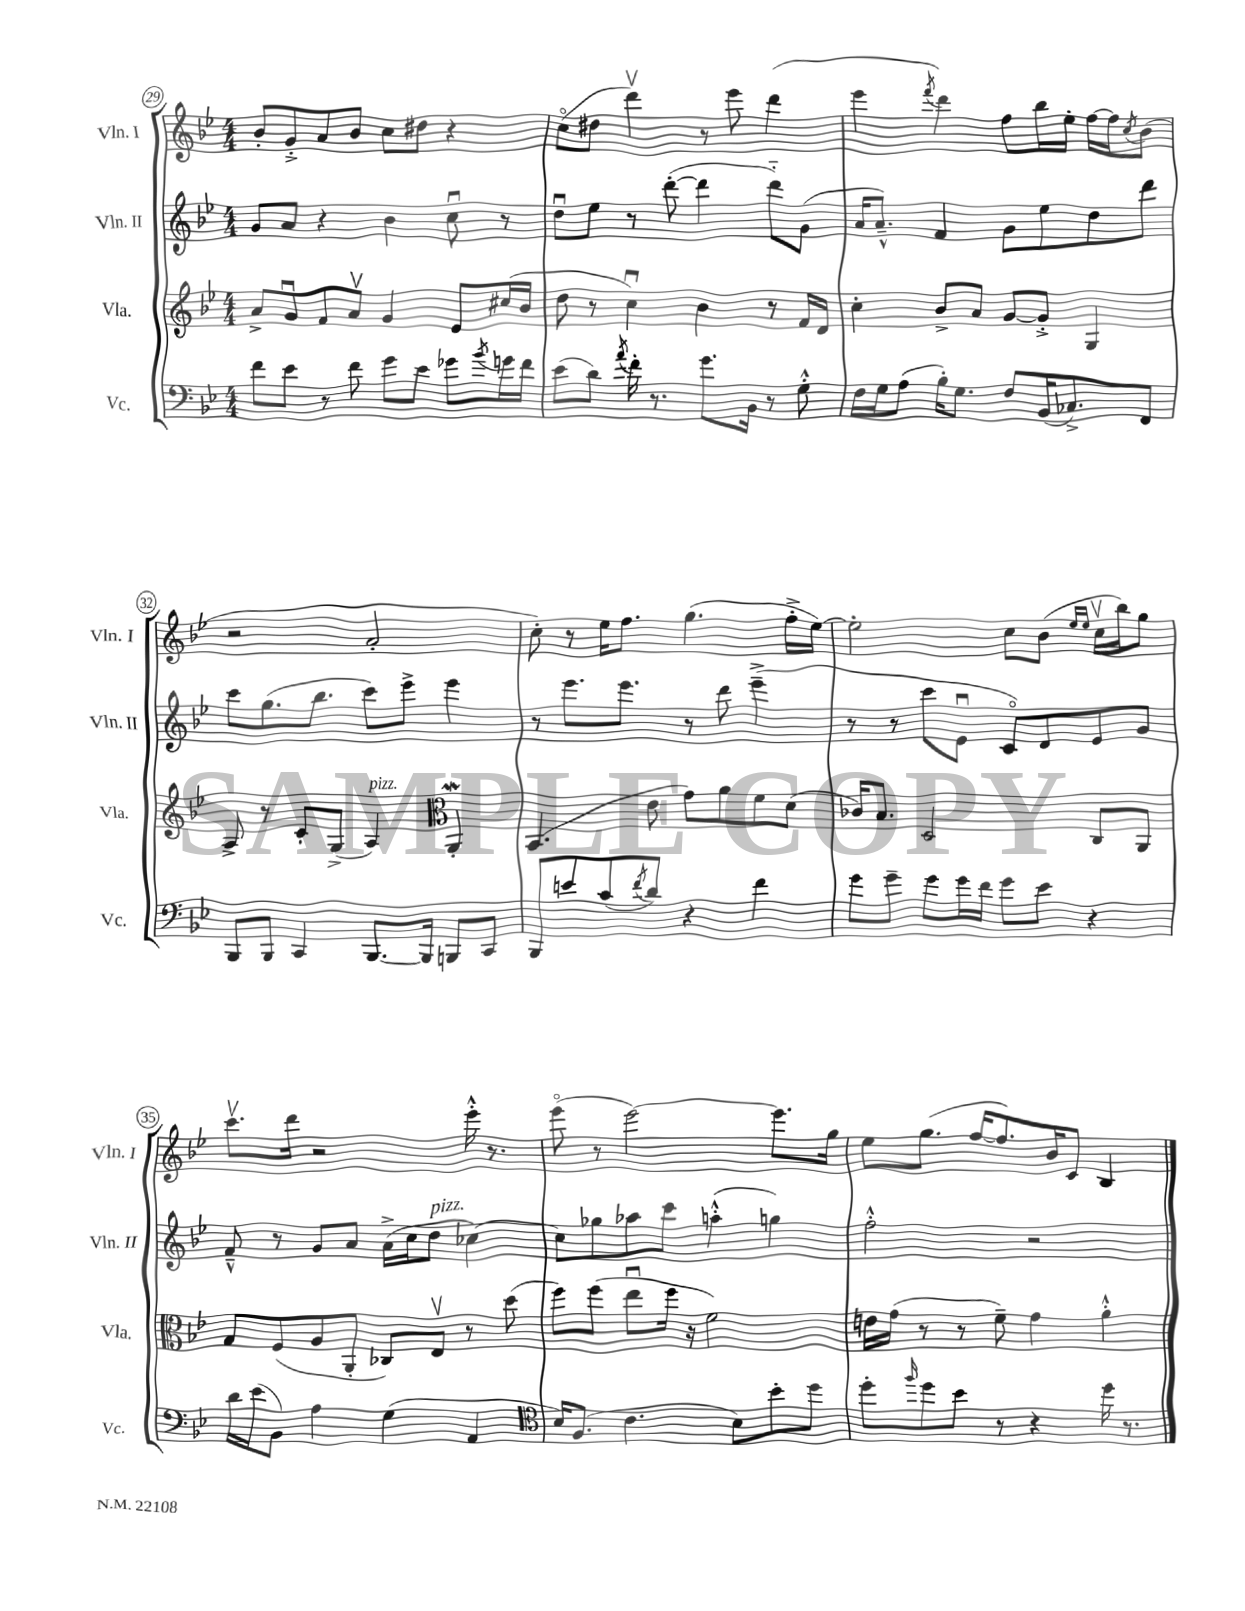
<<
\new StaffGroup <<
\new Staff = "s0" \with { instrumentName = "Vln. I" shortInstrumentName = "Vln. I" } {
    \clef treble \key bes \major \numericTimeSignature \time 4/4
    bes'8-. g'8-.-> a'8 bes'8 c''8 dis''8 r4 |
    c''8\flageolet( dis''8 d'''4\upbow) r8 ees'''8 d'''4( |
    ees'''4 \acciaccatura { f'''8 } d'''4) f''8 bes''16 ees''16-. f''16~ f''16 \acciaccatura { c''8 } bes'8( |
    r2 a'2-. |
    c''8-.) r8 ees''16 f''8. g''4.( f''16-.-> ees''16~) |
    ees''2-. c''8 bes'8( \grace { ees''16 ees''16 } c''16\upbow bes''16) g''8 |
    c'''8.\upbow d'''16 r2 ees'''16-.-^ r8. |
    ees'''8\flageolet( r8 ees'''2~) ees'''8. g''16 |
    ees''8 g''8.( f''16~ f''8.) bes'16 c'8 bes4 \bar "|." |
}
\new Staff = "s1" \with { instrumentName = "Vln. II" shortInstrumentName = "Vln. II" } {
    \clef treble \key bes \major \numericTimeSignature \time 4/4
    g'8 a'8 r4 bes'4 c''8\downbow r8 |
    d''8\downbow ees''8 r8 d'''8~-.( d'''4 d'''8-_) g'8( |
    a'16 a'8.---^) f'4 g'8 ees''8 d''8 d'''8 |
    c'''8 g''8.( bes''8. c'''8) ees'''8-> ees'''4 |
    r8 ees'''8. ees'''8. r8 d'''8 ees'''4--->( |
    r8 r8 c'''8 ees'8\downbow c'8\flageolet) d'8 ees'8 g'8 |
    f'8---^ r8 g'8 a'8 a'16->( c''16 d''8^\markup { \italic "pizz." } ces''4~) |
    ces''8 ges''8 aes''8 c'''8 a''4-.-^( g''4) |
    f''2-.-^ r2 \bar "|." |
}
\new Staff = "s2" \with { instrumentName = "Vla." shortInstrumentName = "Vla." } {
    \clef treble \key bes \major \numericTimeSignature \time 4/4
    a'8-> g'8\downbow f'8 a'8\upbow g'4 ees'8 cis''16( bes'16 |
    d''8 r8 c''4\downbow) bes'4 r8 f'16 d'16 |
    c''4-. bes'8-> a'8 g'8~ g'8-.-> g4 |
    a8-> r8 c'8-. g8->( a4^\markup { \italic "pizz." }) \clef alto a,4-.\mordent |
    bes,4.( ees'8 g'8) a'8 f'8 d'8( |
    ces'16) bes8. d2 c8 a,8 |
    g8 f8( a8 a,8-. ces8) ees8\upbow r8 d''8( |
    f''8) f''8( ees''8\downbow f''16 r16 f'2) |
    e'16 g'16( r8 r8 f'8--) g'4 a'4-.-^ \bar "|." |
}
\new Staff = "s3" \with { instrumentName = "Vc." shortInstrumentName = "Vc." } {
    \clef bass \key bes \major \numericTimeSignature \time 4/4
    f'8 ees'8 r8 f'8 g'8 ees'8 ges'8 \acciaccatura { bes'8 } g'16 f'16 |
    ees'8( d'8) \acciaccatura { a'8 } f'16-. r8. g'8. bes,16 r8 g8-.-^ |
    f16 g16 a8( bes16-.) g8. f8 bes,16( ces8.->) f,8 |
    bes,,8 bes,,8 c,4 bes,,8.~ bes,,16 b,,8 c,8 |
    bes,,8 e'8 c'8( \acciaccatura { f'8 } d'8) r4 f'4 |
    g'8 g'8-- g'8 g'16 f'16 g'8 ees'8 r4 |
    d'16 ees'16( bes,8) a4 g4( a,4 |
    \clef tenor bes16) f8.( c'4. bes8) bes'8-. d''8 |
    d''8-. \grace { f''16 } d''8 bes'8 r8 r4 d''16 r8. \bar "|." |
}
>>
>>
\layout { \context { \Score currentBarNumber = #29 \override BarNumber.stencil = #(make-stencil-circler 0.1 0.3 ly:text-interface::print) } }
